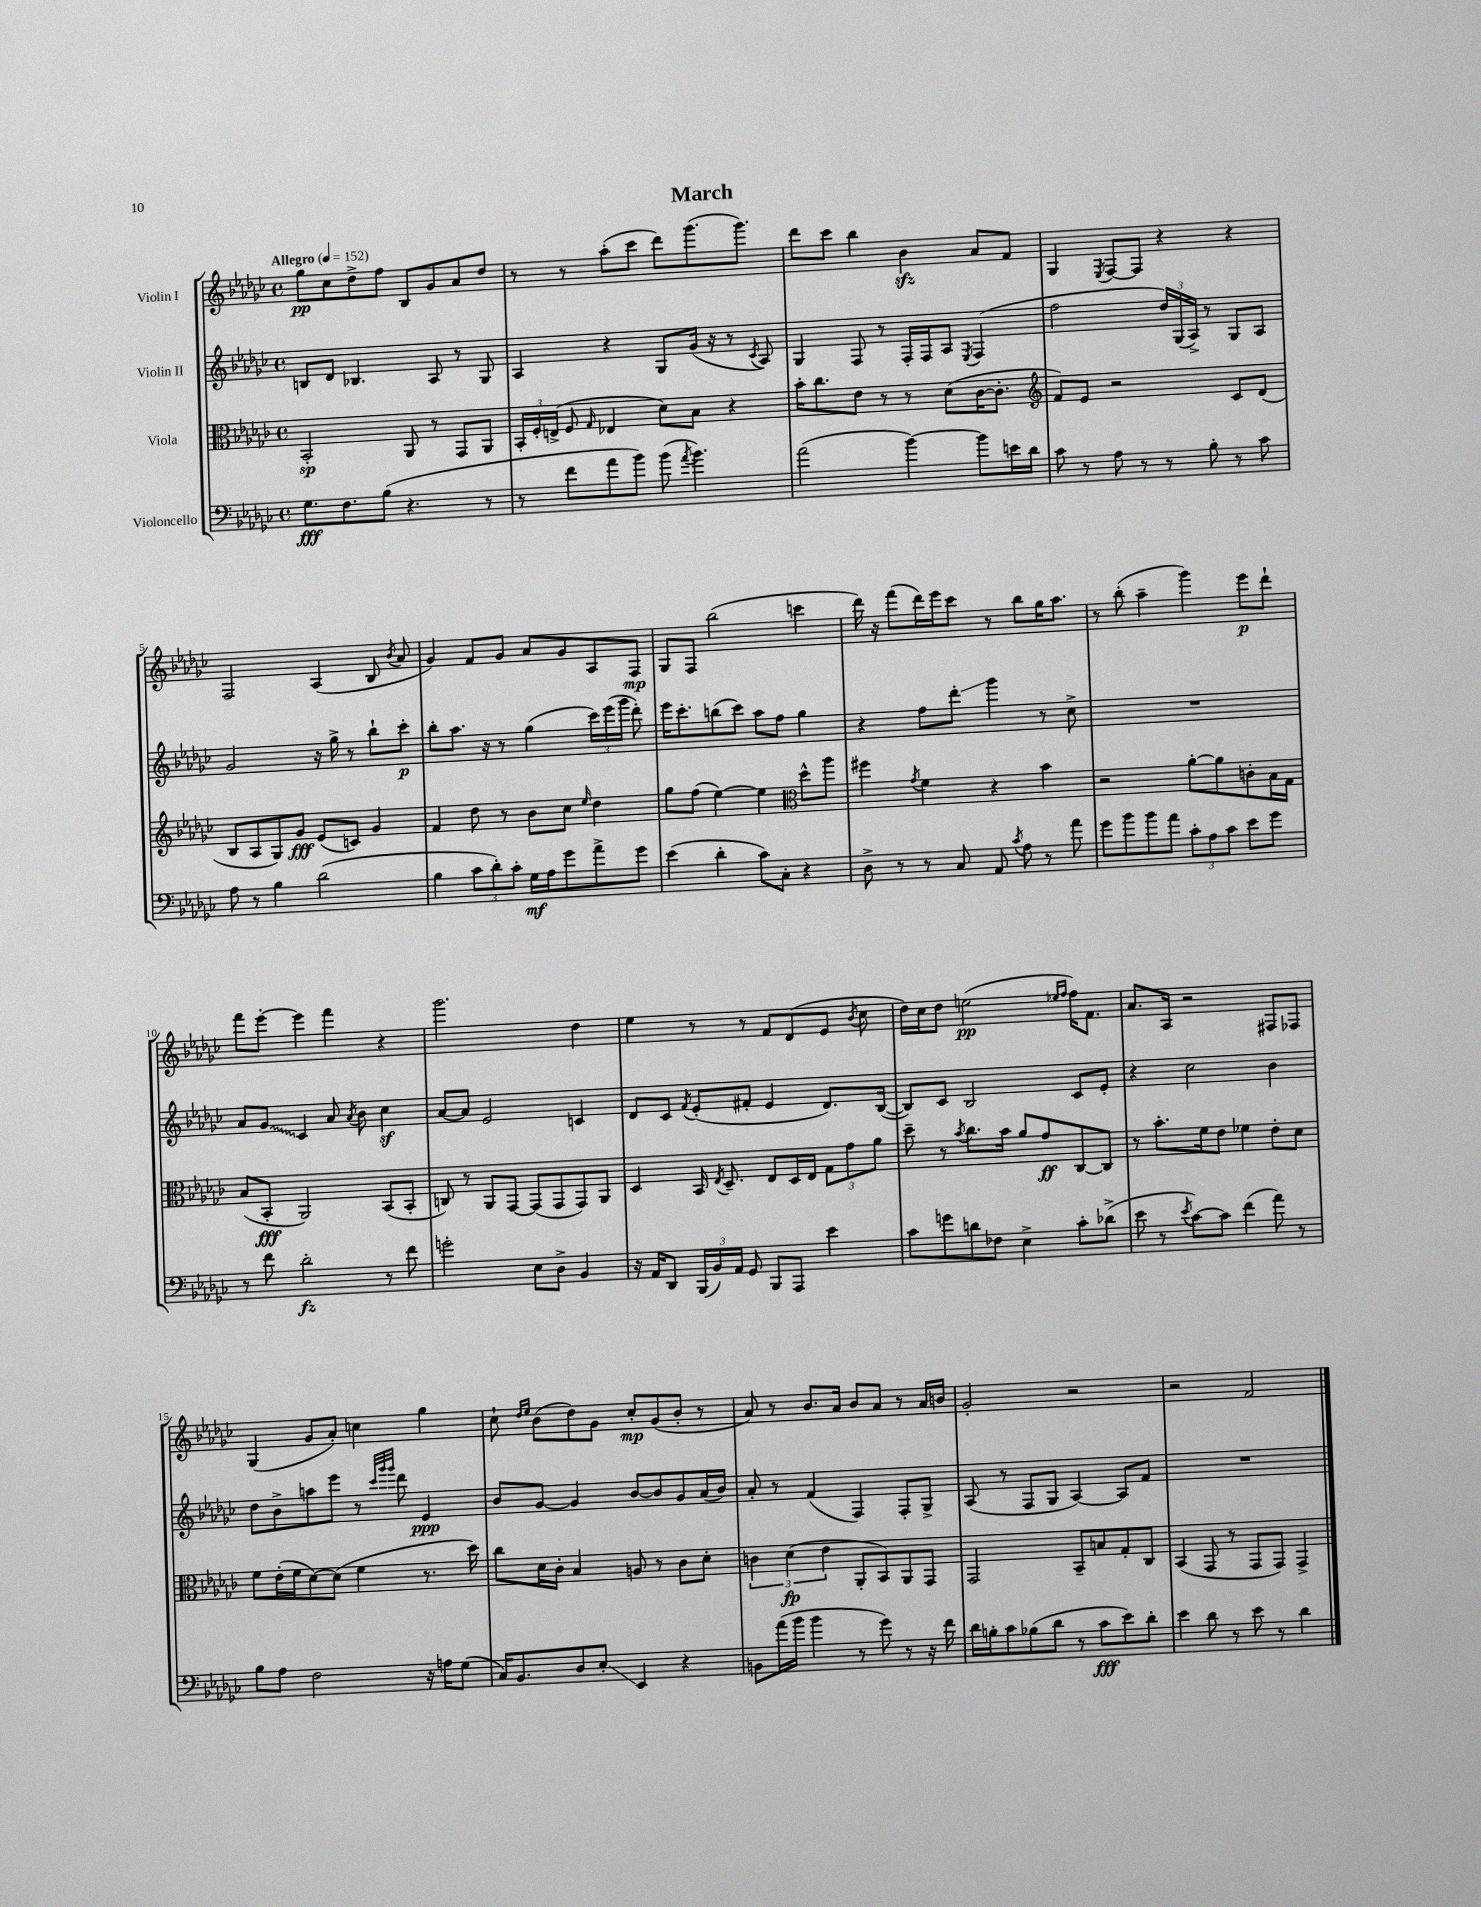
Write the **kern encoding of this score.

**kern	**kern	**kern	**kern
*staff4	*staff3	*staff2	*staff1
*clefF4	*clefC3	*clefG2	*clefG2
*k[b-e-a-d-g-c-]	*k[b-e-a-d-g-c-]	*k[b-e-a-d-g-c-]	*k[b-e-a-d-g-c-]
*M4/4	*M4/4	*M4/4	*M4/4
*met(c)	*met(c)	*met(c)	*met(c)
*MM152	*MM152	*MM152	*MM152
8.G-\L	2BB-'/	8B/L	8gg-\L
.	.	8d-/J	8cc-\
8.F\	.	.	.
.	.	4.B-/	8dd-^\
(8B-\J	.	.	8ff\J
4.r	8AA-/	.	8B-/L
.	8r	8A-/	8g-/
.	8GG-/L	8r	8a-/
8r	8AA-/J	8G-/	8dd-/J
=	=	=	=
8r	24BB-'/LL	4A-/	8r
.	24F'/	.	.
.	(24E^/JJ	.	.
8f\L	8F/	.	8r
.	16qqG-/	.	.
8a-\	4E-/	4r	(8aa-'\L
8b-\J)	.	.	8ccc-\J
(8b-\	8d-\L)	8G-/L	8ddd-\L)
8qa-/	.	.	.
4.b-\)	8B-\J	(16g-/Jk	(8.ggg-\
.	.	16r	.
.	4r	8r	.
.	.	.	8.ggg-\J)
.	.	8qc-/	.
.	.	8A-/)	.
=	=	=	=
(2a-\	16b-'\LK	4G-/	8ddd-\L
.	8.cc-\	.	.
.	.	.	8ccc-\J
.	8e-\J	8F/	4bb-\
.	8r	8r	.
[4b-\)	8r	16F'/LL	4b-\
.	.	16F/J	.
.	(8d-\L	8A-/J	.
.	.	8qE-/	.
8b-\]L	[16c-\K	(4F/	8a-/L
.	8.c-'\]J	.	.
16e\L	.	.	8f/J
16d-\JJ	.	.	.
=	=	=	=
*	*clefG2	*	*
8c-\	8f/L)	2ff\	4G-/
8r	8e-/J	.	.
.	.	.	8qE-/
8A-\	2r	.	[8F/L
8r	.	.	8F/]J
8r	.	24dd-/LL)	4r
.	.	(24G-/	.
.	.	24A-^/JJ)	.
8B-'\	.	8r	.
8r	8c-/L	8G-/L	4r
8c-\	(8d-/J	8A-/J	.
=	=	=	=
8A-\	8B-/L	2g-/	2F/
8r	8A-/	.	.
4B-\	8G-/)	.	.
.	8g-/J	.	.
(2d-\	(8e-/L	16r	(4A-/
.	.	16gg-^\	.
.	8c/J)	8r	.
.	4g-/	8bb-`\L	8B-/
.	.	.	8qb-/
.	.	8ccc-'\J	8a-/
=	=	=	=
4B-\	4f/	8bb-'\L	4g-/)
.	.	8.aa-\J	.
12c-\L	8dd-\	.	8f/L
.	.	16r	.
12d-'\)	.	.	.
.	8r	8r	8g-/J
12c-'\J	.	.	.
16G-\LL	8b-\L	(4gg-\	8a-/L
16A-\J	.	.	.
8g-\	8cc-\J	.	8g-/
.	16qqee-/	.	.
8a-^\	4dd-\	24ccc-\LL)	8A-/
.	.	(24eee-\	.
.	.	24ggg-\JJ	.
8g-\J	.	8ddd-'\)	8F/J
=	=	=	=
(4e-\	8gg-\L	16eee-\LK	8G-/L
.	.	8.ccc-'\	.
.	(8ff\J	.	8F/J
4d-'\	[4ee-\)	(8bb\	(2bb-\
.	.	8ccc-\J)	.
8c-\L)	4ee-\]	8aa-\L	.
8C-'\J	.	8ff\J	.
*	*clefC3	*	*
4r	8dd-^^\L	4gg-\	4ccc\
.	8aa-\J	.	.
=	=	=	=
8D-^\	4ff#\	4r	16ddd-\)
.	.	.	16r
8r	.	.	(8fff\L
.	8qg-/	.	.
8r	4f\	8ff\L	16ddd-\L)
.	.	.	16eee-\J
8C-/	.	8ddd-'\J	8ccc-\J
8AA-/	4r	4ggg-\	8r
8qc-/	.	.	.
8A-\	.	.	8bb-\L
8r	4b-\	8r	16gg-\K
.	.	.	8.aa-\J
8a-\	.	8cc-^\	.
=	=	=	=
8g-\L	2r	1r	8r
8b-\	.	.	(8bb-'\
8b-\	.	.	4aa-~\
8a-\J	.	.	.
12c-'\L	[8a-'\L	.	4ggg-\)
12A-\	.	.	.
.	8a-\]	.	.
12c-\J	.	.	.
8e-\L	8c'\	.	8eee-\L
8g-\J	16B-\L	.	8ddd-`\J
.	16G-\JJ	.	.
=	=	=	=
8r	(8B-/L	8a-/L	8fff\L
8f\	8BB-'/J	8g-/J	[8eee-'\J
2d-'\	2AA-/)	4c-/	4eee-\]
.	.	8a-/	4fff\
.	.	8qa-/	.
.	.	8b-\	.
8r	(8BB-/L	4cc-\	4r
8f\	8BB-'/J	.	.
=	=	=	=
2g'\	8C/)	[8a-/L	2.ggg-\
.	8r	8a-/]J	.
.	8AA-/L	2e-/	.
.	[8GG-/J	.	.
8E-\L	(8GG-/]L	.	.
8D-^\J	8GG-/	.	.
4BB-/	8GG-/)	4c/	4dd-\
.	8AA-/J	.	.
=	=	=	=
16r	4D-/	8d-/L	4ee-\
16AA-/LK	.	.	.
8DD-/J	.	8c-/J	.
.	.	8qf/	.
(24BBB-/LL	16BB-/	(8e-'/L	8r
24BB-/)	.	.	.
.	8qE-/	.	.
.	8.D-~/	.	.
24AA-/JJ	.	.	.
8GG-/	.	8f#'/J	8r
8BBB-/L	8E-/L	4e-/	8f/L
8AAA-/J	16D-/L	.	(8d-/
.	16E-/JJ	.	.
4e-\	12G-\L	8.d-/L)	8e-/J
.	12g-\	.	.
.	.	.	8qb-/
.	.	.	8cc-\
.	12a-\J	.	.
.	.	([16B-/Jk	.
=	=	=	=
8c-\L	8dd-~\	8B-/]L)	16dd-\LL)
.	.	.	16cc-\J
8g\	8r	8c-/J	8dd-\J
.	8qb-/	.	.
8d\	8.cc-\L	2B-/	(2ee\
8F-\J	.	.	.
.	16b-\Jk	.	.
4E-^\	8a-/L	.	.
.	8g-/	.	.
.	.	.	16qqee-/LL
.	.	.	16qqff/JJ
8c-'\L	[8C-/	8c-/L	16ff\LK)
.	.	.	8.f\J
(8d-^\J	8C-/]J	8e-'/J	.
=	=	=	=
8e-\	8r	4r	8.a-/L
8r	8.b-'\L	.	.
.	.	.	16A-/Jk
8qe-/	.	.	.
[8c-\L)	.	2cc-\	2r
.	16f\k	.	.
8c-\]J	8e-\J	.	.
(4f\	4f-\	.	.
8a-\)	8e-'\L	4b-\	8F#/L
8r	8d-\J	.	8F-/J
=	=	=	=
8B-\L	8f\L	8dd-\L	(4G-/
8A-\J	(16e-'\L	8b-^\	.
.	16f\J	.	.
2F\	[8d-\)	8aa\	8g-/L
.	(8d-\]J	8eee-\J	8a-'/J)
.	4f\	8r	4cc\
.	.	32qqccc-/LLL	.
.	.	32qqggg-/	.
.	.	32qqggg-/JJJ	.
.	.	8ddd-\	.
16r	8.r	4e-/	4gg-\
16A\LK	.	.	.
(8G-\J	.	.	.
.	16dd-\)	.	.
=	=	=	=
16C-/LK)	8cc-\L	8b-/L	8cc-`\
8.BB-/	.	.	.
.	.	.	16qqdd-/LL
.	.	.	16qqee-/JJ
.	16d-\L	[8g-/J	(8b-\L
.	16c-'\JJ	.	.
8D-/	4B-/	4g-/]	8dd-\)
8E-'/J	.	.	8g-\J
4EE-/	8A/	[8b-/L	8cc-'/L
.	8r	8b-/]	(8g-/
4r	8c-\L	8g-/	8b-'/J
.	8d-'\J	(16a-/L	8r
.	.	16b-/JJ)	.
=	=	=	=
8BB\L	6c\	8a-'/	8a-/)
(16a-\L	.	8r	8r
.	(6d-\	.	.
16b-\JJ	.	.	.
4b-\	.	(4f/	8.b-/L
.	6e-\	.	.
.	.	.	16a-/Jk
8r	8AA-'/L	4F/)	8b-/L
8g-\)	8BB-/)	.	8a-/J
8r	8AA-/	8F'/L	8r
16r	8GG-/J	8G-^/J	16a-/LL
16f\	.	.	16b/JJ
=	=	=	=
16d-\LL	2GG-/	(8A-/	2g-'/
16B'\J	.	.	.
8c-\	.	8r	.
(8B-\	.	8F/L	.
8d-\J	.	8G-/J	.
8r	8BB-~/L	[4A-/)	2r
8c-\L	8B/	.	.
8e-\)	8G-'/	8A-/]L	.
8d-'\J	8C-/J	8f/J	.
=	=	=	=
4e-\	(4BB-/	1r	2r
8d-\	8GG-/	.	.
8r	8r	.	.
8e-\	8GG-/L	.	2f/
8r	8GG-/J)	.	.
4d-\	4GG-^/	.	.
==	==	==	==
*-	*-	*-	*-
